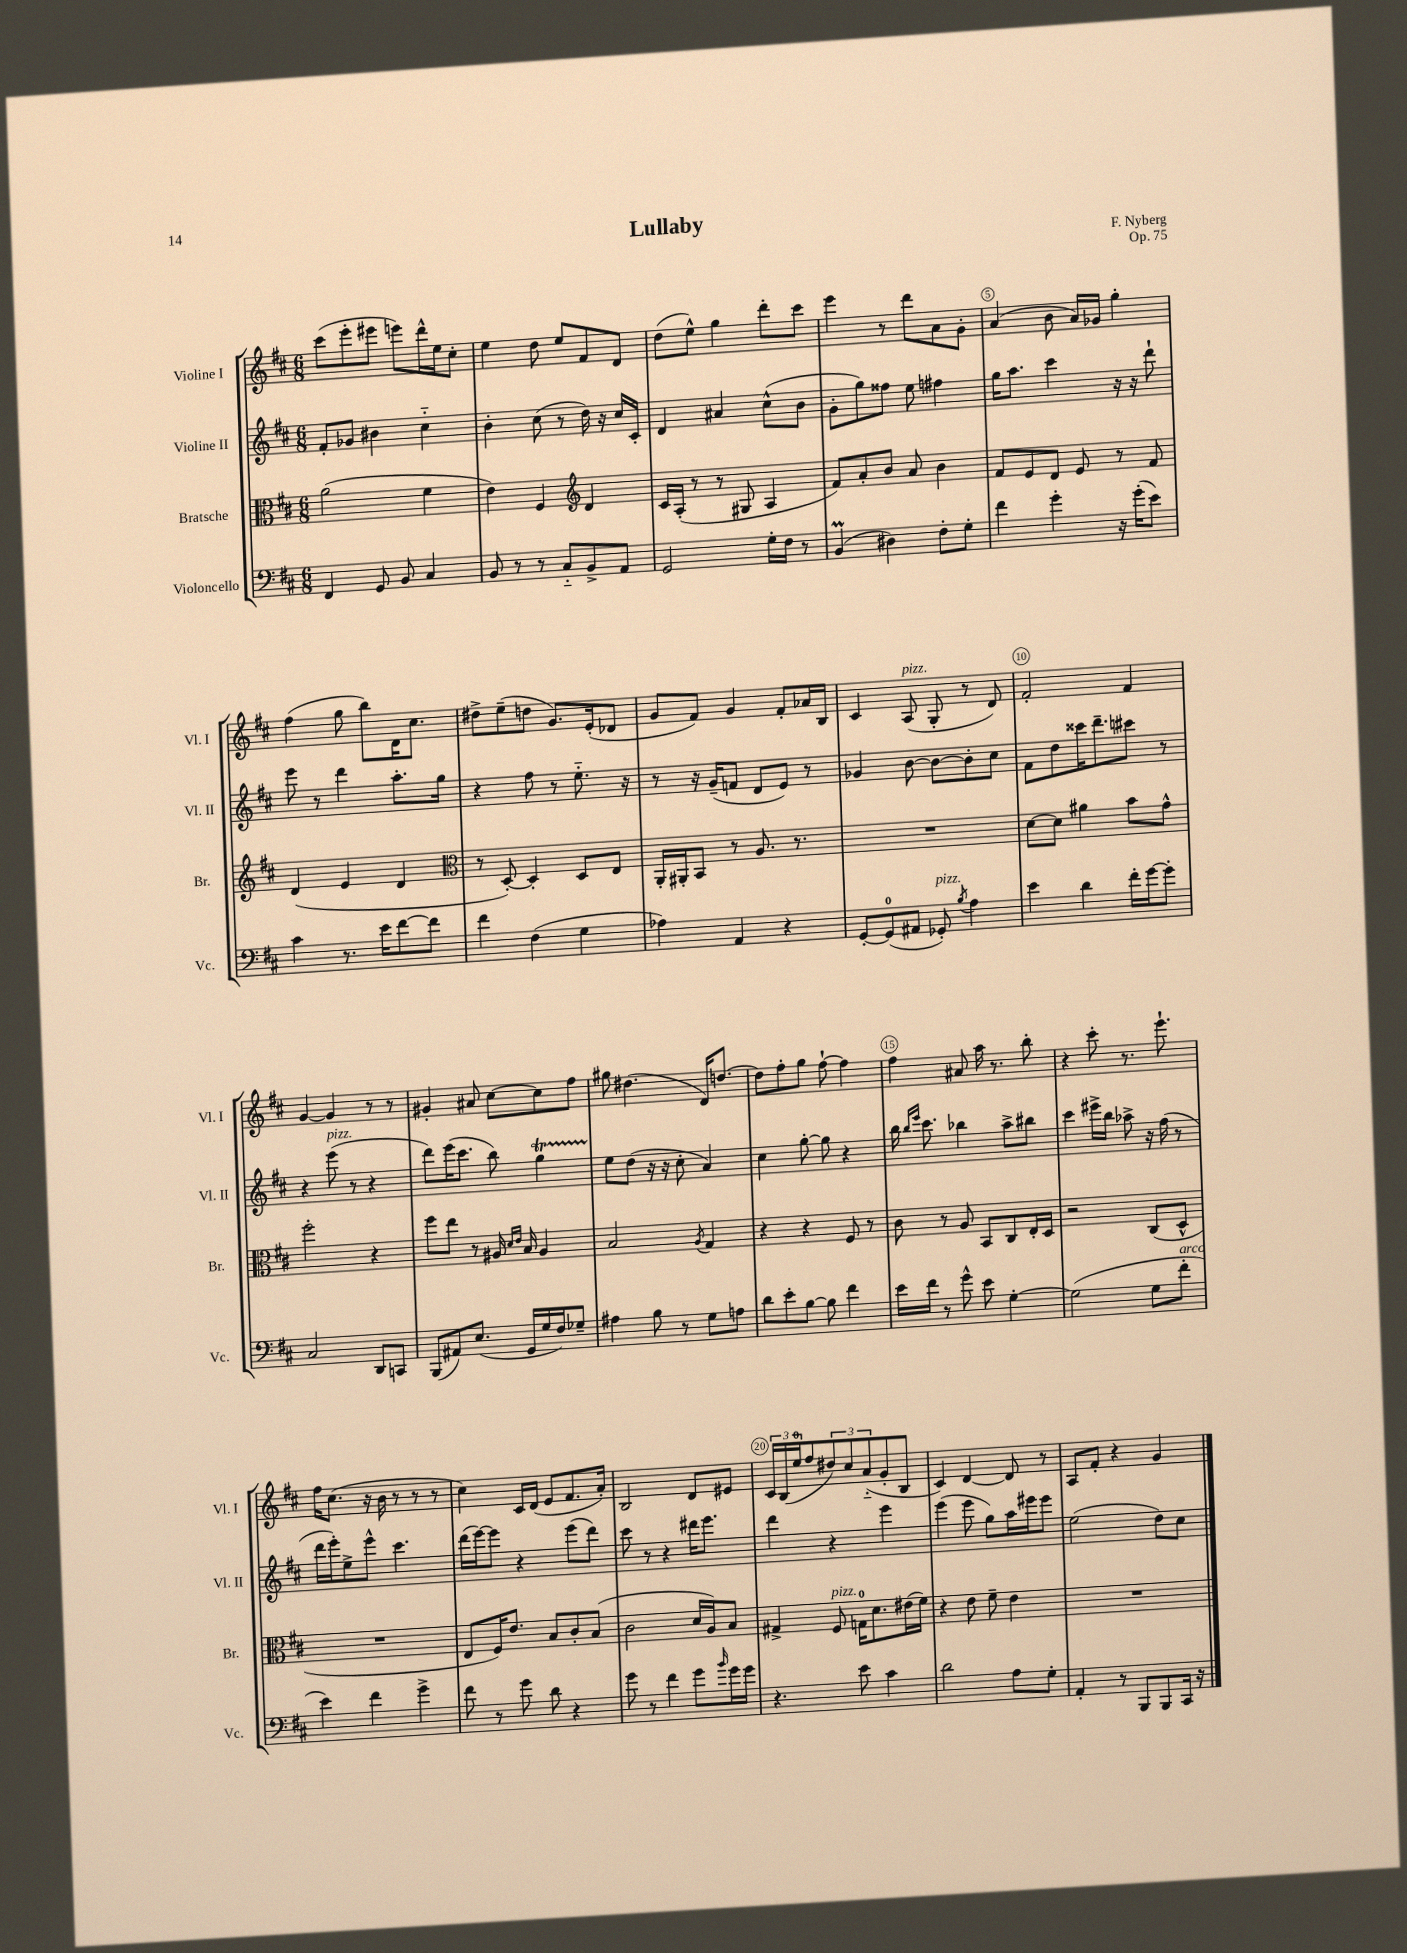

**kern	**kern	**kern	**kern
*staff4	*staff3	*staff2	*staff1
*clefF4	*clefC3	*clefG2	*clefG2
*k[f#c#]	*k[f#c#]	*k[f#c#]	*k[f#c#]
*M6/8	*M6/8	*M6/8	*M6/8
4FF#/	(2a\	8f#'/L	(8ccc#\L
.	.	8g-/J	8eee'\
8GG/	.	4b#\	8eee#\J
8BB/	.	.	8eee\L)
4C#/	4f#\	4cc#'~\	16ddd^^\L
.	.	.	16ee\J
.	.	.	8cc#'\J
=	=	=	=
8BB/	4e\)	4b'\	4ee\
8r	.	.	.
8r	4F#/	(8cc#\	8dd\
8C#'~/L	.	8r	8ee/L
*	*clefG2	*	*
8BB^/	4d/	16dd\)	8f#/
.	.	16r	.
8AA/J	.	16cc#/LL	8d/J
.	.	16c#'/JJ	.
=	=	=	=
2GG/	16c#/LL	4d/	(8dd\L
.	(16A'/JJ	.	.
.	8r	.	8ee^^\J)
.	8r	4a#/	4gg\
.	8G#/	.	.
16G'\LL	4A/	(8cc#^^\L	8ddd'\L
16F#\JJ	.	.	.
8r	.	8b\J	8ccc#\J
=	=	=	=
(4BB/	8f#/L)	8g'\L	4eee\
.	8a'/	8gg\)	.
4D#\)	8b/J	8ff##\J	8r
.	8a/	8ee\	8ddd\L
8F#'\L	4b\	4ff#\	8a\
8G'\J	.	.	8g'\J
=	=	=	=
4f#\	8f#/L	16gg\LK	(4a/
.	.	8.aa\J	.
.	8e/	.	.
4g'\	8d/J	4ccc#\	8b\
.	8e/	.	16a/LL)
.	.	.	16g-/JJ
16r	8r	16r	4gg'\
(16g'\LK	.	16r	.
8e\J)	8f#/	8ddd`\	.
=	=	=	=
4c#\	(4d/	8eee\	(4ff#\
.	.	8r	.
8.r	4e/	4ddd\	8gg\
.	.	.	8bb\L)
16e\LK	.	.	.
[8f#\	4d/	8.aa'\L	16d\K
.	.	.	8.cc#\J
8f#\]J	.	.	.
.	.	16gg\Jk	.
=	=	=	=
*	*clefC3	*	*
4f#\	8r	4r	8dd#^\L
.	[8D'/)	.	(8ee~\
(4F#\	4D'/]	8ff#\	8dd\J
.	.	8r	8.g/L)
4G\	8D/L	8.ee'~\	.
.	.	.	(16e'/k
.	8E/J	.	8d-/J
.	.	16r	.
=	=	=	=
4A-\)	16AA'/LL	8r	8g/L
.	16AA#'/J	.	.
.	8BB/J	16r	8f#/J)
.	.	(16g~/LK	.
4AA/	8r	8f/J	4g/
.	8.A/	8d/L	.
4r	.	8e/J)	8f#'/L
.	8.r	.	.
.	.	8r	16a-/L
.	.	.	16B/JJ
=	=	=	=
[8GG'/L	2.r	4g-/	4c#/
(8GG/]	.	.	.
8AA#/J	.	[8b\	(8A/
8GG-'/)	.	8b\_L	8G'/
8qB/	.	.	.
4A\	.	8b'\]	8r
.	.	8cc#\J	8d/)
=	=	=	=
4e\	[8d\L	8f#\L	2f#'/
.	8d\]J	8dd\	.
4d\	4a#\	16ccc##\K	.
.	.	8.ddd~\	.
16f#'\LL	8b\L	8ccc#\J	4f#/
[16g\J	.	.	.
8g'\]J	8g^^\J	8r	.
=	=	=	=
2C#/	2ff#'\	4r	[4g/
.	.	(8eee\	4g/]
.	.	8r	.
8DD/L	4r	4r	8r
8CC/J	.	.	8r
=	=	=	=
(8BBB/L	8ff#\L	8ddd\L)	4g#'/
8AA#/)	8ee\J	(16eee\K	.
.	.	8.ccc#\J	.
(8.E/J	8r	.	8a#/
.	16A#/	8bb\)	[8cc#\L
.	16qqd/LL	.	.
.	16qqe/JJ	.	.
16GG/LL	16B/	.	.
16G/	4A#/	4gg\	8cc#\]
16F#/J)	.	.	.
8G-~/J	.	.	8ff#\J
=	=	=	=
4A#\	2B/	8ee\L	8gg#\
.	.	(8dd\J	(4.dd#\
8B\	.	16r	.
.	.	16r	.
8r	.	8cc#'\	.
.	8qA/	.	.
8G\L	4G/	4a/)	16d/LK)
.	.	.	[8.dd/J
8A\J	.	.	.
=	=	=	=
8d\L	4r	4cc#\	8dd\]L
8e'\	.	.	8ff#'\
[8B\J	4r	[8gg'\	8gg\J
8B\]	.	8gg\]	[8ff#`\
4f#\	8F#/	4r	4ff#\]
.	8r	.	.
=	=	=	=
16e\LL	8c#\	16bb\	4ff#\
.	.	16qqbb/LL	.
.	.	16qqeee/JJ	.
16f#\JJ	.	8.ccc#\	.
8r	8r	.	.
8g^^\	8A/	4bb-\	8a#/
8e\	8BB/L	.	16aa\
.	.	.	8.r
[4G'\	8C#/	8aa^\L	.
.	16E'/L	8bb#\J	8bb'\
.	16D/JJ	.	.
=	=	=	=
(2G\]	2r	4ccc#\	4r
.	.	16eee#^\LL	8ccc#'\
.	.	16bb\JJ	.
.	.	8aa-^\	8.r
8G\L	(8C#/L	16r	.
.	.	(16ff#\	8.eee`\
8f#'\J	8D^^/J	8r	.
=	=	=	=
4e\)	2.r	16ddd\LL	16ff#\LK
.	.	16eee'\J)	(8.cc#\J
.	.	8ee^\	.
4f#\	.	8eee^^\J	16r
.	.	.	16b\
.	.	4.ccc#\	8r
4g^\	.	.	8r
.	.	.	8r
=	=	=	=
8f#\	8E/L	(16ddd\LL	4cc#\)
.	.	[16eee\J)	.
8r	16F#/K)	8eee\]J	.
.	8.e/J	.	.
8g\	.	4r	16c#/LL
.	.	.	(16d/JJ
8d\	8B/L	.	8e/L
4r	8c#'/	(8eee\L	8.f#/
.	(8B/J	8ddd\J)	.
.	.	.	16a'/Jk)
=	=	=	=
8g\	2c#\	8ccc#\	2B/
8r	.	8r	.
4f#\	.	4r	.
8g\L	16d/LL	16ddd#\LK	8d/L
.	16A/J)	8.eee\J	.
16qqb/	.	.	.
16g\L	8B/J	.	8e#/J
16g\JJ	.	.	.
=	=	=	=
4.r	4G#^/	4ddd\	24c#/LL
.	.	.	(24B/
.	.	.	24ee/J
.	.	.	8ff#/
.	8F#/	4r	12dd#/)
.	.	.	12cc#/
8e\	16G\LK	.	.
.	.	.	(12a'~/
.	8.d\	.	.
4c#\	.	4eee\	8g'/
.	(16e#\L	.	8B/J
.	16f#\JJ)	.	.
=	=	=	=
2d\	4r	(4eee\	4c#/)
.	8e\	8eee\	[4d/
.	8f#~\	8gg\L)	.
8A\L	4e\	16aa\L	8d/]
.	.	16eee#\J	.
8G'\J	.	8eee#\J	8r
=	=	=	=
4AA'/	2.r	(2ee\	8A/L
.	.	.	8f#'/J
8r	.	.	4r
8BBB/L	.	.	.
8BBB/	.	8dd\L)	4g/
16CC#/Jk	.	8cc#\J	.
16r	.	.	.
==	==	==	==
*-	*-	*-	*-
